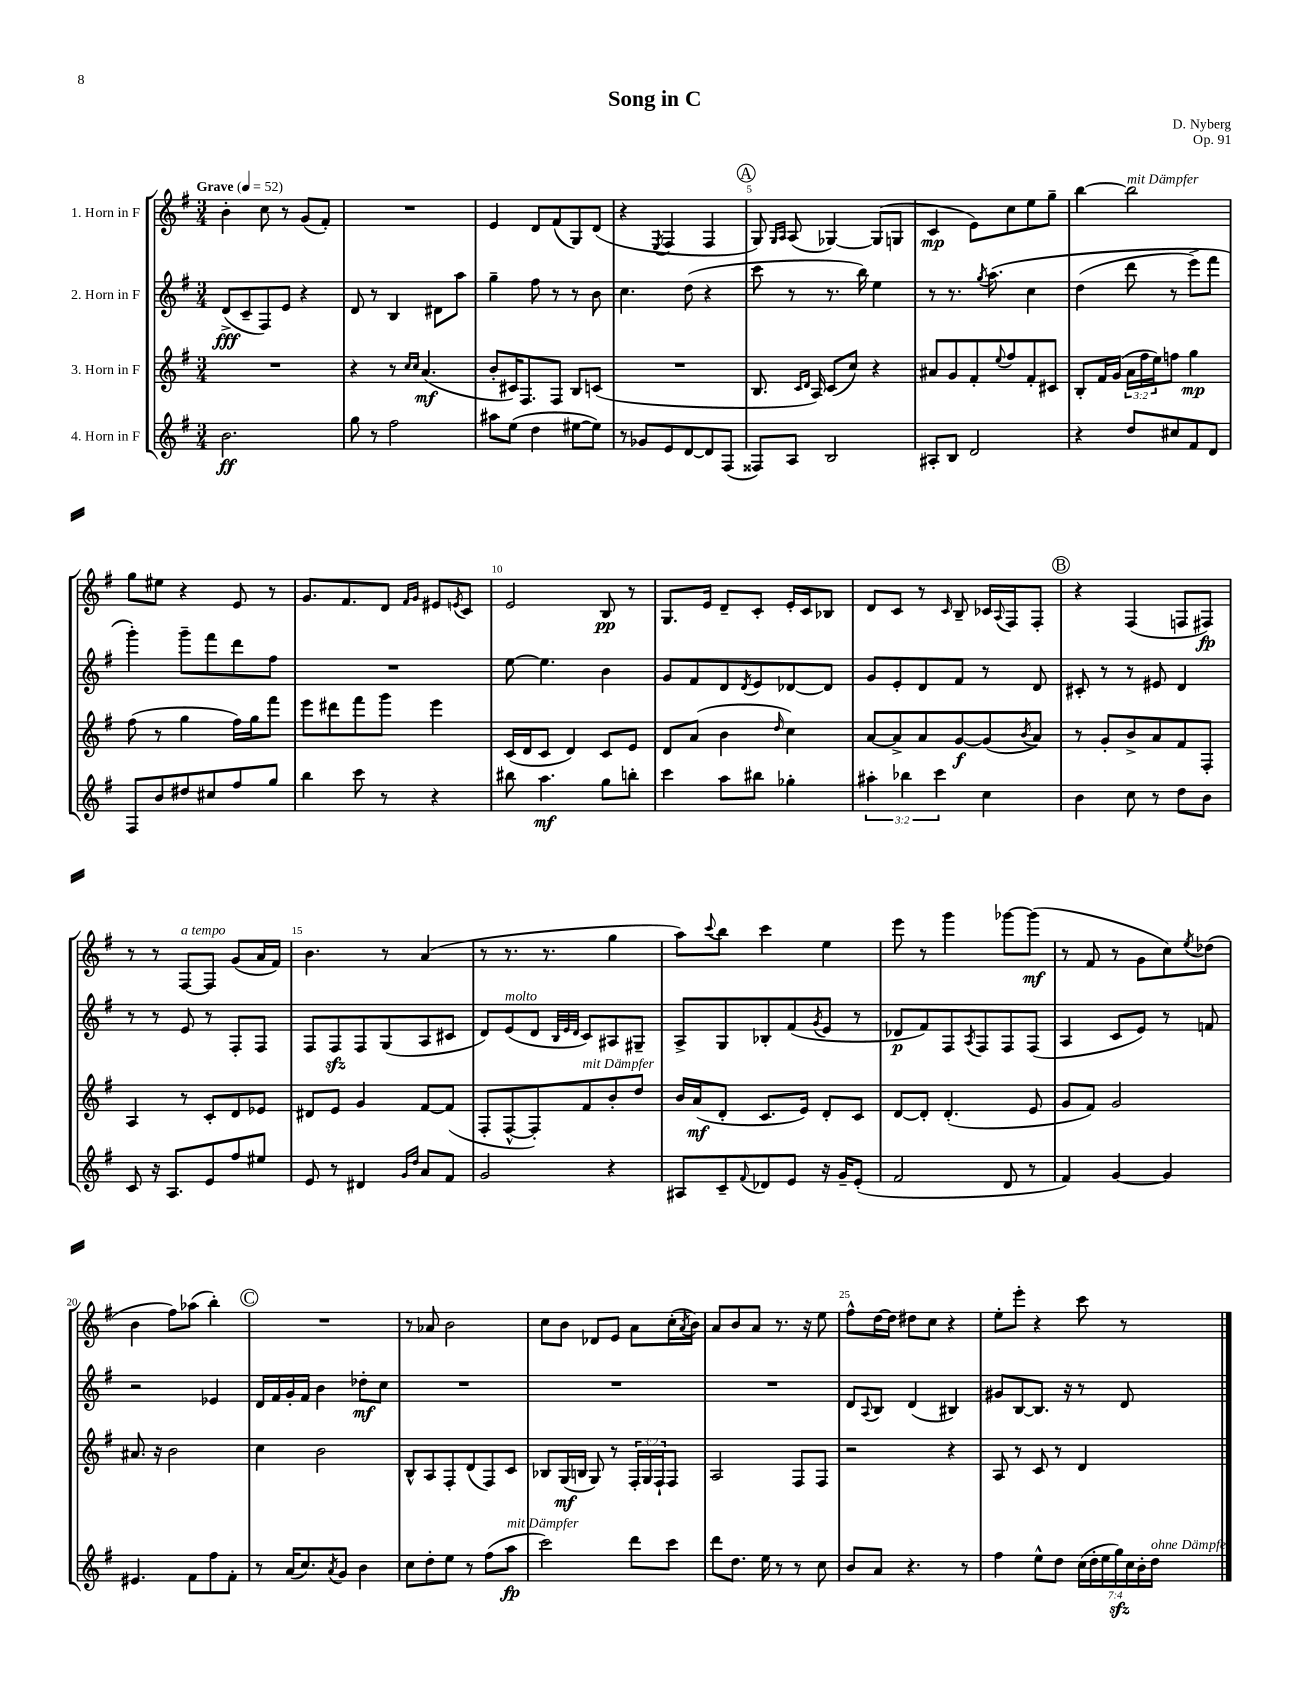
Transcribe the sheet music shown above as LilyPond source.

\header { title = "Song in C" composer = "D. Nyberg" opus = "Op. 91" }
<<
\new StaffGroup <<
\new Staff = "s0" \with { instrumentName = "1. Horn in F" } {
    \clef treble \key g \major \numericTimeSignature \time 3/4 \tempo "Grave" 4 = 52
    b'4-. c''8 r8 g'8( fis'8-.) |
    R2. |
    e'4 d'8 fis'8( g8) d'8( |
    r4 \acciaccatura { e8 } fis4 fis4 |
    \mark \markup { \circle "A" } g8) \grace { g16 a16 } a8( ges4~) ges8( g8 |
    c'4\mp e'8) c''8 e''8 g''8-- |
    b''4~ b''2^\markup { \italic "mit Dämpfer" } |
    g''8 eis''8 r4 e'8 r8 |
    g'8. fis'8. d'8 \grace { fis'16 g'16 } eis'8 \acciaccatura { e'8 } c'8 |
    e'2 b8\pp r8 |
    g8. e'16 d'8-- c'8-. e'16-. c'16 bes8 |
    d'8 c'8 r8 \grace { c'16 } b8-- ces'16 \appoggiatura { a8 } fis16 fis8-. |
    \mark \markup { \circle "B" } r4 fis4( f8 fis8\fp) |
    r8 r8 fis8~^\markup { \italic "a tempo" } fis8 g'8( a'16 fis'16) |
    b'4. r8 a'4( |
    r8 r8. r8. g''4 |
    a''8) \appoggiatura { c'''8 } b''8 c'''4 e''4 |
    e'''8 r8 g'''4 ges'''8~ ges'''8\mf( |
    r8 fis'8 r8 g'8 c''8) \acciaccatura { e''8 } des''8( |
    b'4 fis''8) aes''8( b''4-.) |
    \mark \markup { \circle "C" } R2. |
    r8 aes'8 b'2 |
    c''8 b'8 des'8 e'8 a'8 c''16-.( \acciaccatura { a'8 } b'16) |
    a'8 b'8 a'8 r8. r16 e''8 |
    fis''8-^ d''16~ d''16 dis''8 c''8 r4 |
    e''8-. e'''8-. r4 c'''8 r8 \bar "|." |
}
\new Staff = "s1" \with { instrumentName = "2. Horn in F" } {
    \clef treble \key g \major \numericTimeSignature \time 3/4
    d'8->\fff( c'8-- fis8) e'8 r4 |
    d'8 r8 b4 dis'8 a''8 |
    g''4-- fis''8 r8 r8 b'8 |
    c''4. d''8( r4 |
    \mark \markup { \circle "A" } c'''8 r8 r8. b''16) e''4 |
    r8 r8. \acciaccatura { g''8 } a''8.\( c''4 |
    d''4( d'''8 r8 e'''8->) fis'''8 |
    g'''4-.\) g'''8-- fis'''8 d'''8 fis''8 |
    R2. |
    e''8~ e''4. b'4 |
    g'8 fis'8 d'8 \acciaccatura { d'8 } e'8 des'8~ des'8 |
    g'8 e'8-. d'8 fis'8 r8 d'8 |
    \mark \markup { \circle "B" } cis'8-. r8 r8 eis'8 d'4 |
    r8 r8 e'8 r8 fis8-. fis8 |
    fis8 fis8\sfz fis8 g8( a8 cis'8 |
    d'8) e'8^\markup { \italic "molto" }( d'8 \grace { b32 e'32 d'32 } c'8) ais8 gis8-- |
    a8-> g8 bes8-. fis'8( \acciaccatura { g'8 } e'8 r8 |
    des'8\p fis'8) fis8 \acciaccatura { a8 } fis8 fis8 fis8( |
    a4 c'8 e'8) r8 f'8 |
    r2 ees'4 |
    \mark \markup { \circle "C" } d'16 fis'16 g'16-. fis'16 b'4 des''8-.\mf c''8 |
    R2. |
    R2. |
    R2. |
    d'8 \appoggiatura { a8 } b8 d'4( bis4) |
    gis'8 b8~ b8. r16 r8 d'8 \bar "|." |
}
\new Staff = "s2" \with { instrumentName = "3. Horn in F" } {
    \clef treble \key g \major \numericTimeSignature \time 3/4 \override Staff.TupletNumber.text = #tuplet-number::calc-fraction-text
    R2. |
    r4 r8 \grace { c''16 c''16 } a'4.\mf( |
    b'8-. cis'16) fis8. fis8 b8 c'8( |
    R2. |
    \mark \markup { \circle "A" } b8. \grace { c'16 d'16 } a16) c'8( c''8) r4 |
    ais'8 g'8 fis'8-. \appoggiatura { e''8 } fis''8 fis'8-. cis'8 |
    b8-. fis'16 g'16( \tuplet 3/2 { a'16 fis''16 e''16) } f''8 g''4\mp |
    fis''8( r8 g''4 fis''16) g''16 fis'''8 |
    e'''8 dis'''8 fis'''8 g'''8 e'''4 |
    c'16( d'16 c'8 d'4) c'8 e'8 |
    d'8 a'8( b'4 \grace { d''16 } c''4) |
    a'8~ a'8-> a'8 g'8~\f g'8( \acciaccatura { b'8 } a'8) |
    \mark \markup { \circle "B" } r8 g'8-. b'8-> a'8 fis'8 fis8-. |
    a4 r8 c'8-. d'8 ees'8 |
    dis'8 e'8 g'4 fis'8~ fis'8( |
    fis8-. fis8~-^ fis8-.) fis'8^\markup { \italic "mit Dämpfer" } b'8-. d''8 |
    b'16 a'16\mf( d'8-. c'8. e'16) d'8-. c'8 |
    d'8~ d'8-. d'4.-.( e'8 |
    g'8 fis'8) g'2 |
    ais'8. r16 b'2 |
    \mark \markup { \circle "C" } c''4 b'2 |
    b8-^ a8 fis8-. d'8( fis8) c'8 |
    bes8 g16\mf( b16 g8) r8 \tuplet 3/2 { fis16-. g16 fis16-! } fis8 |
    a2 fis8 fis8 |
    r2 r4 |
    a8 r8 c'8 r8 d'4 \bar "|." |
}
\new Staff = "s3" \with { instrumentName = "4. Horn in F" } {
    \clef treble \key g \major \numericTimeSignature \time 3/4 \override Staff.TupletNumber.text = #tuplet-number::calc-fraction-text
    b'2.\ff |
    g''8 r8 fis''2 |
    ais''8 e''8( d''4 eis''8~ eis''8) |
    r8 ges'8 e'8 d'8~ d'8 fis8( |
    \mark \markup { \circle "A" } fisis8) a8 b2 |
    ais8-. b8 d'2 |
    r4 d''8 cis''8 fis'8 d'8 |
    fis8 b'8 dis''8 cis''8 fis''8 g''8 |
    b''4 c'''8 r8 r4 |
    bis''8 a''4.\mf g''8 b''8-. |
    c'''4 a''8 bis''8 ges''4-. |
    \tuplet 3/2 { ais''4-. bes''4 c'''4 } c''4 |
    \mark \markup { \circle "B" } b'4 c''8 r8 d''8 b'8 |
    c'8 r16 a8. e'8 fis''8 eis''8 |
    e'8 r8 dis'4 \grace { g'16 d''16 } a'8 fis'8 |
    g'2 r4 |
    ais8 c'8-- \appoggiatura { fis'8 } des'8 e'8 r16 g'16-- e'8-.( |
    fis'2 d'8 r8 |
    fis'4) g'4~ g'4 |
    eis'4. fis'8 fis''8 fis'8-. |
    \mark \markup { \circle "C" } r8 a'16( c''8.) \acciaccatura { a'8 } g'8 b'4 |
    c''8 d''8-. e''8 r8 fis''8( a''8\fp^\markup { \italic "mit Dämpfer" } |
    c'''2) d'''8 c'''8 |
    d'''8 d''8. e''16 r8 r8 c''8 |
    b'8 a'8 r4. r8 |
    fis''4 e''8-^ d''8 \tuplet 7/4 { c''16( d''16-. e''16 g''16\sfz) c''16 b'16-. d''16^\markup { \italic "ohne Dämpfer" } } \bar "|." |
}
>>
>>
\layout { \context { \Score \override BarNumber.break-visibility = ##(#f #t #t) barNumberVisibility = #(every-nth-bar-number-visible 5) } }
